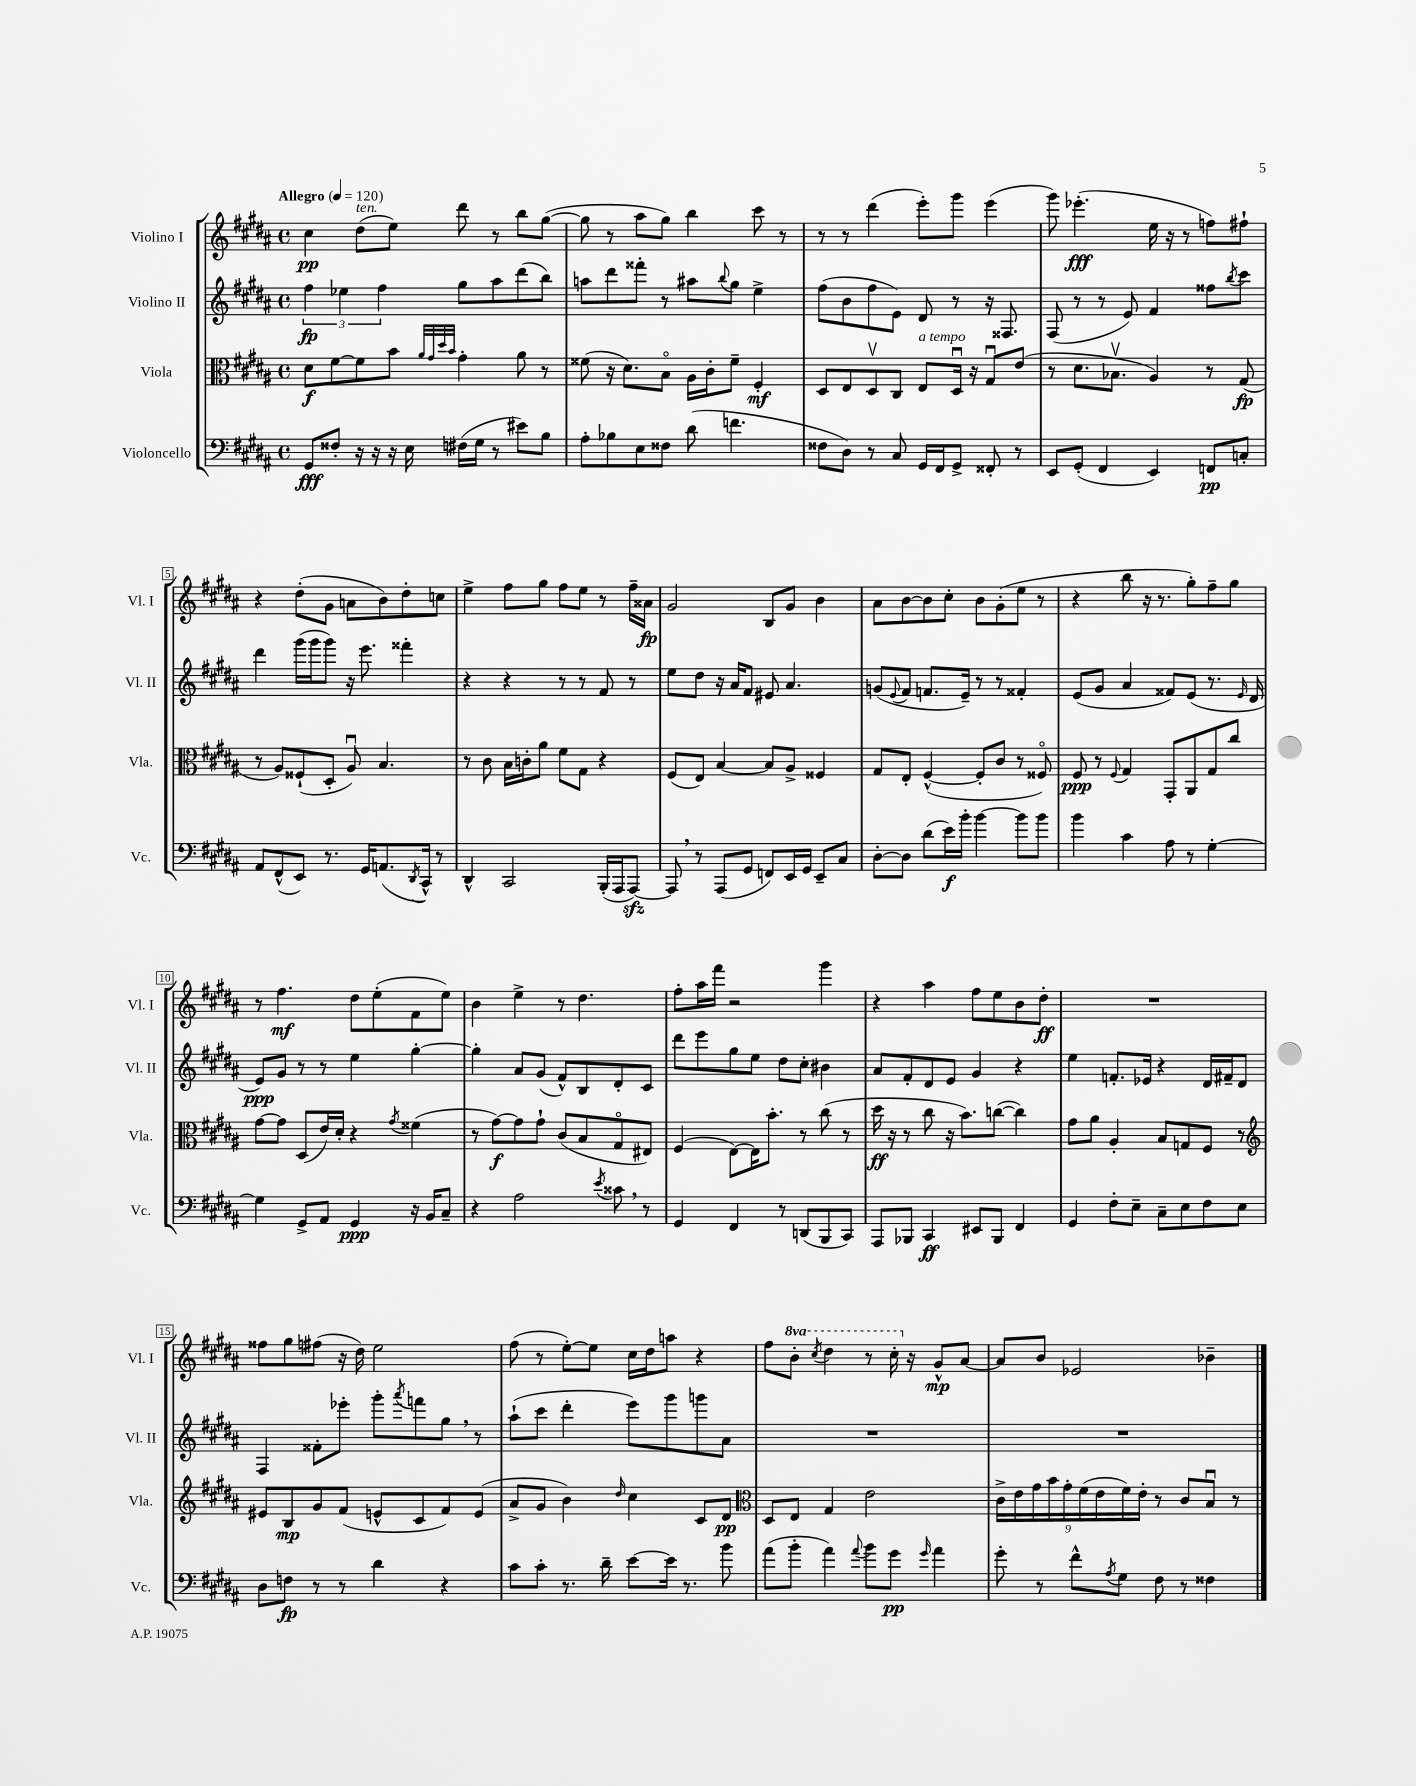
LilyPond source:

<<
\new StaffGroup <<
\new Staff = "s0" \with { instrumentName = "Violino I" shortInstrumentName = "Vl. I" } {
    \clef treble \key b \major \defaultTimeSignature \time 4/4 \set Staff.ottavationMarkups = #ottavation-simple-ordinals \tempo "Allegro" 4 = 120
    cis''4\pp dis''8^\markup { \italic "ten." }( e''8) dis'''8 r8 b''8 gis''8~( |
    gis''8 r8 ais''8 gis''8) b''4 cis'''8 r8 |
    r8 r8 dis'''4( e'''8-.) gis'''8 e'''4( |
    gis'''8) ees'''4.-.\fff( e''16 r16 r8 f''8) fis''8-! |
    r4 dis''8-.( gis'8 a'8 b'8) dis''8-. c''8 |
    e''4-> fis''8 gis''8 fis''8 e''8 r8 fis''16-- aisis'16\fp |
    gis'2 b8 gis'8 b'4 |
    ais'8 b'8~ b'8 cis''8-. b'8 gis'8-.( e''8 r8 |
    r4 b''8 r16 r8. gis''8-.) fis''8-- gis''8 |
    r8 fis''4.\mf dis''8 e''8-.( fis'8 e''8) |
    b'4 e''4-> r8 dis''4. |
    fis''8-. ais''16 fis'''16 r2 gis'''4 |
    r4 ais''4 fis''8 e''8 b'8 dis''8-.\ff |
    R1 |
    fisis''8 gis''8 fis''8( r16 dis''16) e''2 |
    fis''8( r8 e''8~-.) e''8 cis''16 dis''16 a''8 r4 |
    fis''8 \ottava #1 b''8-. \acciaccatura { cis'''8 } dis'''4 r8 cis'''16-. \ottava #0 r16 gis'8-^\mp ais'8~ |
    ais'8 b'8 ees'2 bes'4-- \bar "|." |
}
\new Staff = "s1" \with { instrumentName = "Violino II" shortInstrumentName = "Vl. II" } {
    \clef treble \key b \major \defaultTimeSignature \time 4/4
    \tuplet 3/2 { fis''4\fp ees''4 fis''4 } gis''8 ais''8 dis'''8( b''8) |
    a''8 dis'''8 fisis'''8-. r8 ais''8 \appoggiatura { b''8 } gis''8 e''4-> |
    fis''8( b'8 fis''8 e'8) dis'8 r8 r16 fisis8. |
    fis8( r8 r8 e'8) fis'4 fisis''8 \acciaccatura { b''8 } cis'''8 |
    dis'''4 gis'''16( gis'''16 gis'''8) r16 e'''8. fisis'''4-. |
    r4 r4 r8 r8 fis'8 r8 |
    e''8 dis''8 r16 ais'16 fis'8 eis'8 ais'4. |
    g'8( \appoggiatura { e'8 } fis'8 f'8. e'16--) r8 r8 fisis'4-. |
    e'8( gis'8 ais'4 fisis'8) e'8( r8. \grace { e'16 } dis'16 |
    e'8\ppp) gis'8 r8 r8 e''4 gis''4~-. |
    gis''4-. ais'8 gis'8( fis'8-^) b8 dis'8-. cis'8 |
    dis'''8 e'''8 gis''8 e''8 dis''8 cis''8-. bis'4 |
    ais'8 fis'8-. dis'8 e'8 gis'4 r4 |
    e''4 f'8.-. ees'16 r4 dis'16 fis'16-- dis'8 |
    fis4 fisis'8-. ees'''8-. gis'''8-. \acciaccatura { ais'''8 } f'''8 gis''8 \breathe r8 |
    ais''8-!( cis'''8 dis'''4-. e'''8) gis'''8 g'''8 ais'8 |
    R1 |
    R1 \bar "|." |
}
\new Staff = "s2" \with { instrumentName = "Viola" shortInstrumentName = "Vla." } {
    \clef alto \key b \major \defaultTimeSignature \time 4/4
    dis'8\f fis'8~ fis'8 b'8 \grace { ais'32 gis'32 dis''32 b'32 } gis'4-. ais'8 r8 |
    fisis'8( r16 dis'8.) b8\flageolet ais16 cis'16-. fisis'8-- fis4-.\mf |
    dis8 e8 dis8\upbow cis8 e8^\markup { \italic "a tempo" } dis16\downbow r16 gis8\downbow e'8( |
    r8 dis'8. bes8.\upbow ais4) r8 gis8\fp( |
    r8 ais8) fisis8-!( dis8-. ais8\downbow) b4. |
    r8 cis'8 b16 c'16-. ais'8 fis'8 gis8 r4 |
    fis8( e8) b4~ b8 ais8-> fisis4 |
    gis8 e8-. fis4~-^( fis8-. cis'8 r8 fisis8\flageolet) |
    fis8\ppp r8 \appoggiatura { fis8 } gis4 gis,8-. ais,8 gis8 cis''8 |
    gis'8~ gis'8 dis8( e'16) dis'16-. r4 \acciaccatura { gis'8 } fisis'4( |
    r8 gis'8~\f) gis'8 gis'8-! cis'8( b8 gis8\flageolet eis8) |
    fis4( e8~) e16 b'8.-. r8 cis''8( r8 |
    dis''16\ff r16 r8 cis''8 r16 b'8.) c''8~( c''4) |
    gis'8 ais'8 ais4-. b8 g8 fis8 r8 |
    \clef treble eis'8 b8\mp gis'8 fis'8( e'8-^ cis'8 fis'8) e'8( |
    ais'8-> gis'8 b'4) \grace { dis''16 } cis''4 cis'8 dis'8\pp |
    \clef alto dis8 e8 gis4 e'2 |
    \tuplet 9/8 { cis'16-> e'16 gis'16 b'16 gis'16-. fis'16( e'16 fis'16) e'16-. } r8 cis'8 b8\downbow r8 \bar "|." |
}
\new Staff = "s3" \with { instrumentName = "Violoncello" shortInstrumentName = "Vc." } {
    \clef bass \key b \major \defaultTimeSignature \time 4/4
    gis,8\fff fisis8-. r16 r16 r16 e16 fis16( gis16 r8 eis'8) b8 |
    ais8-. bes8 e8 fisis8 dis'8( f'4. |
    fisis8 dis8) r8 cis8 gis,16 fis,16 gis,8-> fisis,8-. r8 |
    e,8 gis,8-.( fis,4 e,4) f,8\pp c8-. |
    ais,8 fis,8-^( e,8) r8. gis,16 a,8.( \acciaccatura { dis,8 } cis,16-^) r8 |
    dis,4-^ cis,2 b,,16-.( ais,,16 ais,,8~\sfz) |
    ais,,8 \breathe r8 ais,,8( gis,8 f,8) e,16 gis,16 e,8-- cis8 |
    dis8~-. dis8 dis'8( e'16\f) b'16-. b'4~ b'8 b'8 |
    b'4 cis'4 ais8 r8 gis4~-. |
    gis4 gis,8-> ais,8 gis,4\ppp r16 b,16 cis8-- |
    r4 ais2 \acciaccatura { e'8 } cisis'8 \breathe r8 |
    gis,4 fis,4 r8 d,8( b,,8 cis,8) |
    ais,,8 bes,,8 cis,4\ff eis,8 bes,,8 fis,4 |
    gis,4 fis8-. e8-- cis8-- e8 fis8 e8 |
    dis8 f8\fp r8 r8 dis'4 r4 |
    cis'8 cis'8-. r8. dis'16-- e'8~ e'16 r8. b'8 |
    ais'8( b'8-. ais'4) \appoggiatura { ais'8 } b'8 gis'8\pp \grace { gis'16 } ais'4 |
    gis'8-. r8 fis'8-^ \acciaccatura { ais8 } gis8 fis8 r8 fisis4 \bar "|." |
}
>>
>>
\layout { \context { \Score \override BarNumber.stencil = #(make-stencil-boxer 0.1 0.3 ly:text-interface::print) } }
